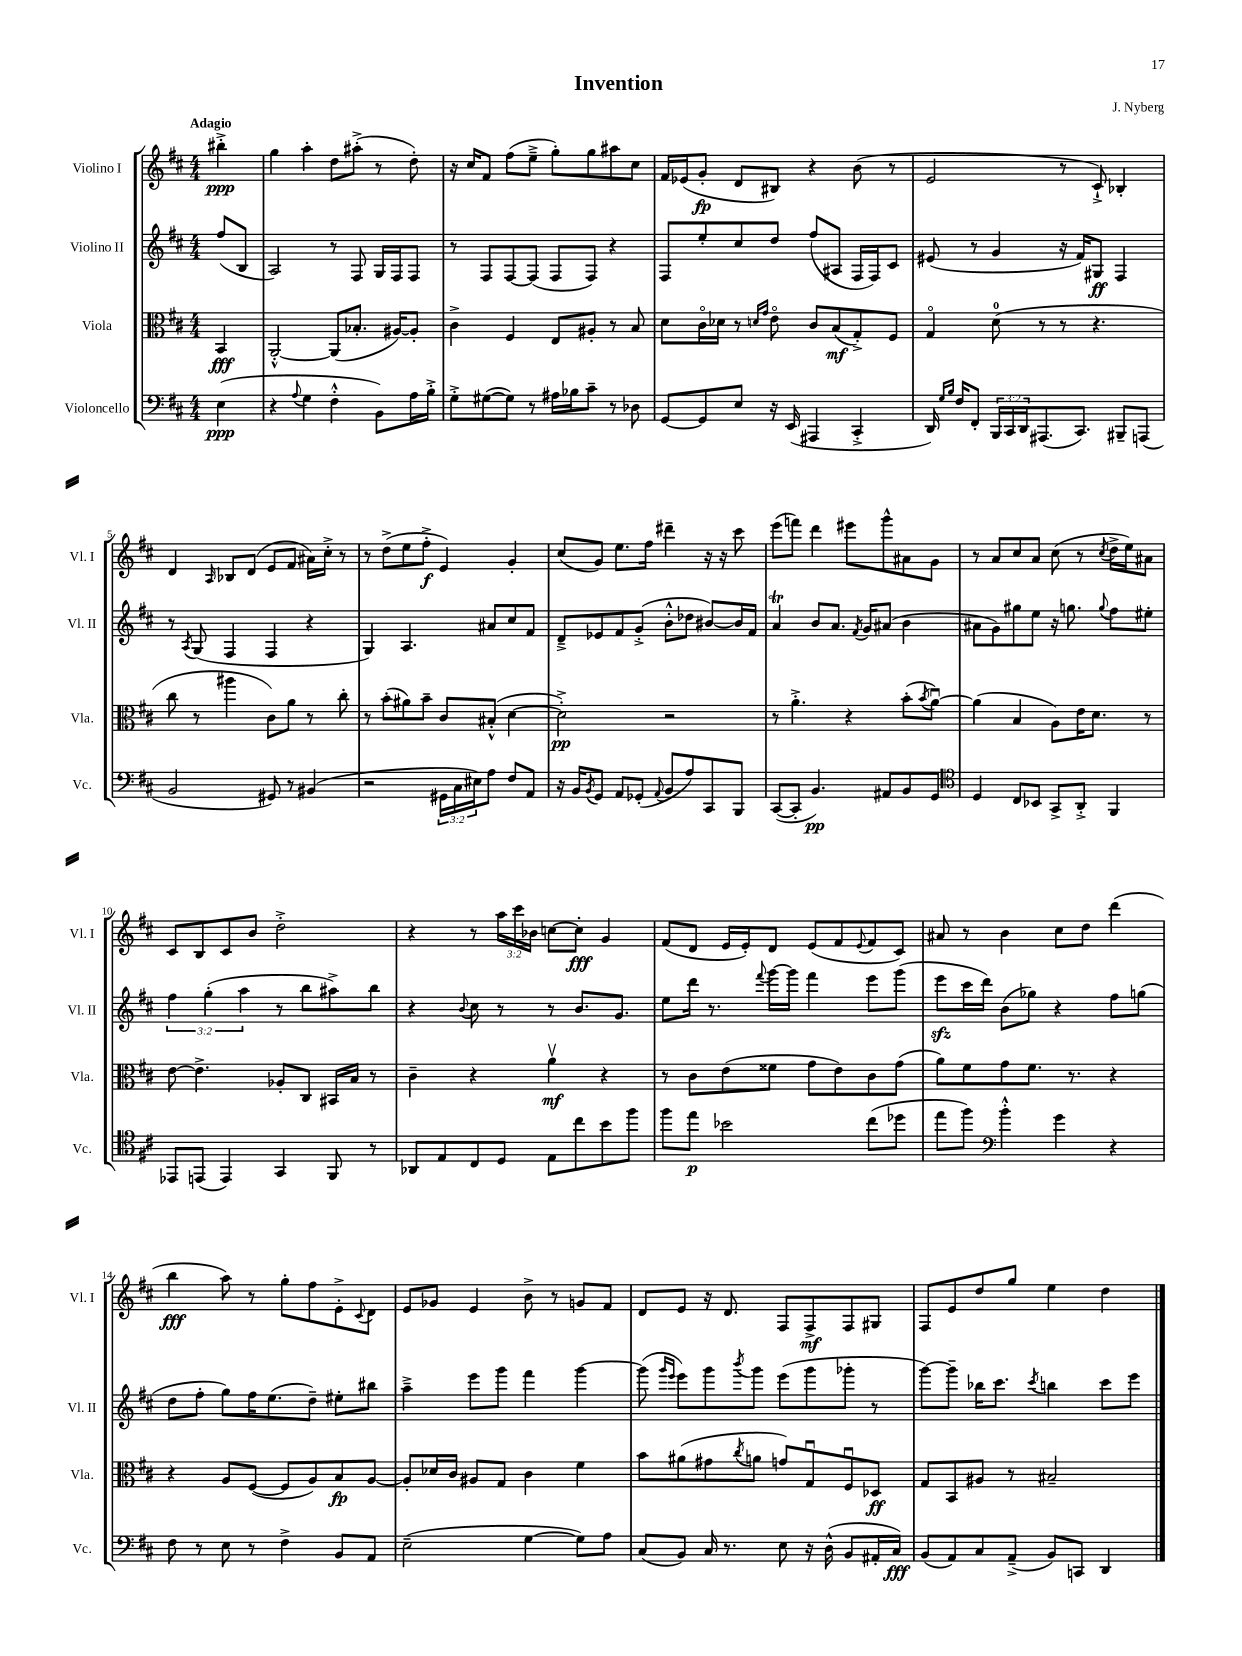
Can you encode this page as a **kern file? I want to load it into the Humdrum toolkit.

**kern	**dynam	**kern	**dynam	**kern	**dynam	**kern	**dynam
*part4	*part4	*part3	*part3	*part2	*part2	*part1	*part1
*staff4	*staff4	*staff3	*staff3	*staff2	*staff2	*staff1	*staff1
*I"Violoncello	*	*I"Viola	*	*I"Violino II	*	*I"Violino I	*
*I'Vc.	*	*I'Vla.	*	*I'Vl. II	*	*I'Vl. I	*
*clefF4	*	*clefC3	*	*clefG2	*	*clefG2	*
*k[f#c#]	*	*k[f#c#]	*	*k[f#c#]	*	*k[f#c#]	*
*M4/4	*	*M4/4	*	*M4/4	*	*M4/4	*
=	=	=	=	=	=	=	=
!	!	!	!	!	!	!LO:TX:a:B:t=Adagio	!
(4E\	ppp	4BB/	fff	(8ff#/L	.	4bb#X'^\	ppp
.	.	.	.	8B/J	.	.	.
=1	=1	=1	=1	=1	=1	=1	=1
4r	.	[2AA'^^/	.	2A/)	.	4gg\	.
8qqA/	.	.	.	.	.	.	.
4G\	.	.	.	.	.	4aa'\	.
4F#'^^\	.	(8AA/L]	.	8r	.	8dd\L	.
.	.	8.B-X'/J	.	8F#/	.	(8aa#X'^\J	.
8BB\L)	.	.	.	16G/LL	.	8r	.
.	.	[16A#X/KL)	.	16F#/J	.	.	.
16A\L	.	8A#'/J]	.	8F#/J	.	8dd'\)	.
16B'^\JJ	.	.	.	.	.	.	.
=2	=2	=2	=2	=2	=2	=2	=2
8G'^\L	.	4c#^\	.	8r	.	16r	.
.	.	.	.	.	.	16cc#/KL	.
([8G#X\	.	.	.	8F#/L	.	8f#/J	.
8G#\J])	.	4F#/	.	[8F#/	.	(8ff#\L	.
8r	.	.	.	(8F#/J]	.	8ee~^\J	.
16A#X\LL	.	8E/L	.	8F#/L	.	8gg'\L)	.
16B-X\J	.	.	.	.	.	.	.
8c#~\J	.	8A#X'/J	.	8F#/J)	.	8gg\	.
8r	.	8r	.	4r	.	8aa#X\	.
8D-X\	.	8B/	.	.	.	8cc#\J	.
=3	=3	=3	=3	=3	=3	=3	=3
[8GG/L	.	8d\L	.	8F#/L	.	16f#/LL	.
.	.	.	.	.	.	(16e-X/J	.
8GG/]	.	16c#\L	.	8ee'/	.	8g'/J	fp
.	.	16d-X\JJ	.	.	.	.	.
8E/J	.	8r	.	8cc#/	.	8d/L	.
.	.	16qqdn/LL	.	.	.	.	.
.	.	16qqg/JJ	.	.	.	.	.
16r	.	8e\	.	8dd/J	.	8B#X/J)	.
(16EE/	.	.	.	.	.	.	.
4AAA#X/	.	8c#/L	.	(8ff#/L	.	4r	.
.	.	(8B/	mf	8A#X/J	.	.	.
4CC#'^/	.	8G'^/)	.	16F#/LL	.	(8b\	.
.	.	.	.	16F#/J)	.	.	.
.	.	8F#/J	.	8c#/J	.	8r	.
=4	=4	=4	=4	=4	=4	=4	=4
16DD/)	.	4G/	.	(8e#X/	.	2e/	.
16qqG/LL	.	.	.	.	.	.	.
16qqB/JJ	.	.	.	.	.	.	.
16F#/KL	.	.	.	.	.	.	.
8FF#'/J	.	.	.	8r	.	.	.
24BBB/LL	.	(8d\	.	4g/	.	.	.
24CC#/	.	.	.	.	.	.	.
24DD/J	.	.	.	.	.	.	.
(8.AAA#X/	.	8r	.	.	.	.	.
.	.	8r	.	16r	.	8r	.
8.CC#/J)	.	.	.	16f#/KL)	.	.	.
.	.	4.r	.	8G#X/J	ff	8c#`^/)	.
8BBB#X~/L	.	.	.	4F#/	.	4B-X'/	.
(8AAAn/J	.	.	.	.	.	.	.
!!LO:LB:g=z
=5	=5	=5	=5	=5	=5	=5	=5
2BB/	.	8cc#\	.	8r	.	4d/	.
.	.	.	.	8qA/	.	.	.
.	.	8r	.	(8G/	.	.	.
.	.	.	.	.	.	16qqA/	.
.	.	4aa#X\	.	4F#/	.	8B-X/L	.
.	.	.	.	.	.	(8d/J	.
8GG#X/)	.	8c#\L)	.	4F#/	.	8e/L	.
8r	.	8a\J	.	.	.	8f#/J	.
(4BB#X/	.	8r	.	4r	.	16a#X\LL)	.
.	.	.	.	.	.	16cc#'^\JJ	.
.	.	8cc#'\	.	.	.	8r	.
=6	=6	=6	=6	=6	=6	=6	=6
2r	.	8r	.	4G/)	.	8r	.
.	.	(8b'\L	.	.	.	(8dd^\L	.
.	.	8a#X\)	.	4.A/	.	8ee\	.
.	.	8b~\J	.	.	.	8ff#'^\J	f
24GG#X\LL	.	8c#/L	.	.	.	4e/)	.
24C#\	.	.	.	.	.	.	.
24E#X\J)	.	.	.	.	.	.	.
8A\J	.	(8B#X'^^/J	.	8a#X/L	.	.	.
8F#/L	.	[4d\	.	8cc#/	.	4g'/	.
8AA/J	.	.	.	8f#/J	.	.	.
=7	=7	=7	=7	=7	=7	=7	=7
16r	.	2d'^\])	pp	8d~^/L	.	(8cc#/L	.
16BB/KL	.	.	.	.	.	.	.
8qBB/	.	.	.	.	.	.	.
8GG/J	.	.	.	8e-X/	.	8g/J)	.
8AA/L	.	.	.	8f#/	.	8.ee\L	.
(8GG-X'/J	.	.	.	(8g'^/J	.	.	.
.	.	.	.	.	.	16ff#\Jk	.
8qqAA/	.	.	.	.	.	.	.
8BB/L	.	2r	.	8b'^^\L	.	4ddd#X~\	.
8A/)	.	.	.	8dd-X\J	.	.	.
8CC#/	.	.	.	[8b#X/L)	.	16r	.
.	.	.	.	.	.	16r	.
8BBB/J	.	.	.	16b#/L]	.	8ccc#\	.
.	.	.	.	16f#/JJ	.	.	.
=8	=8	=8	=8	=8	=8	=8	=8
([8CC#/L	.	8r	.	4aT/	.	(8eee\L	.
8CC#'/J]	.	4.a'^\	.	.	.	8fffn\J)	.
4.BB/)	pp	.	.	8b/L	.	4ddd\	.
.	.	.	.	8.a/J	.	.	.
.	.	4r	.	.	.	8eee#X\L	.
.	.	.	.	8qf#/	.	.	.
.	.	.	.	16g/KL	.	.	.
8AA#X/L	.	.	.	(8a#X/J	.	8ggg^^\	.
8BB/	.	(8b'\L	.	4b\	.	8a#X\	.
.	.	8qb/	.	.	.	.	.
8GG/J	.	[8au\J)	.	.	.	8g\J	.
=9	=9	=9	=9	=9	=9	=9	=9
*clefC4	*	*	*	*	*	*	*
4D/	.	(4a\]	.	8a#X\L	.	8r	.
.	.	.	.	8g\)	.	8a/L	.
8C#/L	.	4B/	.	8gg#X\	.	8cc#/	.
8BB-X/J	.	.	.	8ee\J	.	8a/J	.
8GG^/L	.	8A\L)	.	16r	.	(8cc#\	.
.	.	.	.	8.ggn\	.	.	.
8AA'^/J	.	16e\K	.	.	.	8r	.
.	.	8.d\J	.	.	.	.	.
.	.	.	.	8qqgg/	.	8qcc#/	.
4FF#/	.	.	.	8ff#\L	.	16dd^\LL	.
.	.	.	.	.	.	16ee\J)	.
.	.	8r	.	8ee#X'\J	.	8a#X\J	.
!!LO:LB:g=z
=10	=10	=10	=10	=10	=10	=10	=10
8EE-X/L	.	[8e\	.	6ff#\	.	8c#/L	.
(8EEn/J	.	4.e^\]	.	.	.	8B/	.
.	.	.	.	(6gg'\	.	.	.
4EE/)	.	.	.	.	.	8c#/	.
.	.	.	.	6aa\	.	.	.
.	.	.	.	.	.	8b/J	.
4GG/	.	8A-X'/L	.	8r	.	2dd'^\	.
.	.	8C#/J	.	8bb\L	.	.	.
8FF#/	.	16BB#X/LL	.	8aa#X^\)	.	.	.
.	.	16B/JJ	.	.	.	.	.
8r	.	8r	.	8bb\J	.	.	.
=11	=11	=11	=11	=11	=11	=11	=11
8AA-X/L	.	4c#~\	.	4r	.	4r	.
8E/	.	.	.	.	.	.	.
.	.	.	.	8qqb/	.	.	.
8C#/	.	4r	.	8cc#\	.	8r	.
8D/J	.	.	.	8r	.	24aa\LL	.
.	.	.	.	.	.	24ccc#\	.
.	.	.	.	.	.	24b-X\JJ	.
8E\L	.	4av\	mf	8r	.	[8ccn\L	.
8cc#\	.	.	.	8.b/L	.	8cc'\J]	fff
8b\	.	4r	.	.	.	4g/	.
.	.	.	.	8.g/J	.	.	.
8ff#\J	.	.	.	.	.	.	.
=12	=12	=12	=12	=12	=12	=12	=12
8ff#\L	.	8r	.	8ee\L	.	(8f#/L	.
8ee\J	p	8c#\L	.	16ddd\Jk	.	8d/J	.
.	.	.	.	8.r	.	.	.
2b-X\	.	(8e\	.	.	.	16e/LL	.
.	.	.	.	.	.	16e'/J)	.
.	.	.	.	8qqfff#/	.	.	.
.	.	8f##X\J	.	[16ggg\LL	.	8d/J	.
.	.	.	.	16ggg\JJ]	.	.	.
.	.	8g\L	.	4fff#\	.	(8e/L	.
.	.	8e\)	.	.	.	8f#/	.
.	.	.	.	.	.	8qqe/	.
(8cc#\L	.	8c#\	.	8eee\L	.	8f#/	.
8dd-X\J	.	(8g\J	.	(8ggg\J	.	8c#/J)	.
=13	=13	=13	=13	=13	=13	=13	=13
8ee\L	.	8a\L)	.	8eeezz\L	.	8a#X/	.
8ff#\J)	.	8f#\	.	16ccc#\L	.	8r	.
.	.	.	.	16ddd\JJ)	.	.	.
*clefF4	*	*	*	*	*	*	*
4b'^^\	.	8g\	.	(8b\L	.	4b\	.
.	.	8.f#\J	.	8gg-X\J)	.	.	.
4g\	.	.	.	4r	.	8cc#\L	.
.	.	8.r	.	.	.	.	.
.	.	.	.	.	.	8dd\J	.
4r	.	4r	.	8ff#\L	.	(4ddd\	.
.	.	.	.	(8ggn\J	.	.	.
!!LO:LB:g=z
=14	=14	=14	=14	=14	=14	=14	=14
8F#\	.	4r	.	8dd\L	.	4bb\	fff
8r	.	.	.	8ff#'\J	.	.	.
8E\	.	8A/L	.	8gg\L)	.	8aa\)	.
8r	.	([8F#/J	.	16ff#\K	.	8r	.
.	.	.	.	(8.ee\	.	.	.
4F#^\	.	8F#/L]	.	.	.	8gg'\L	.
.	.	8A/)	.	8dd~\J)	.	8ff#\	.
8BB/L	.	8B/	fp	8ee#X'\L	.	8e'^\	.
.	.	.	.	.	.	8qqc#/	.
8AA/J	.	[8A/J	.	8bb#X\J	.	8d\J	.
=15	=15	=15	=15	=15	=15	=15	=15
(2E~\	.	8A'/L]	.	4aa~^\	.	8e/L	.
.	.	16d-X/L	.	.	.	8g-X/J	.
.	.	16c#/JJ	.	.	.	.	.
.	.	8A#X/L	.	8eee\L	.	4e/	.
.	.	8G/J	.	8ggg\J	.	.	.
[4G\	.	4c#\	.	4fff#\	.	8b^\	.
.	.	.	.	.	.	8r	.
8G\L])	.	4f#\	.	[4ggg\	.	8gn/L	.
8A\J	.	.	.	.	.	8f#/J	.
=16	=16	=16	=16	=16	=16	=16	=16
(8C#/L	.	8b\L	.	(8ggg\]	.	8d/L	.
.	.	.	.	16qqggg/LL	.	.	.
.	.	.	.	16qqeee/JJ	.	.	.
8BB/J)	.	(8a#X\	.	8eee\L)	.	8e/J	.
16C#/	.	8g#X\	.	8ggg\	.	16r	.
8.r	.	.	.	.	.	8.d/	.
.	.	8qcc#/	.	8qbbb/	.	.	.
.	.	8an\J	.	8ggg\J	.	.	.
8E\	.	8gn/L)	.	(8eee\L	.	8F#/L	.
16r	.	8Gu/	.	8ggg\	.	8F#^/	mf
(16D^^\	.	.	.	.	.	.	.
8BB/L	.	8F#u/	.	8ggg-X'\J	.	8F#/	.
16AA#X'/L	.	8D-X/J	ff	8r	.	8G#X/J	.
16C#/JJ)	fff	.	.	.	.	.	.
=17	=17	=17	=17	=17	=17	=17	=17
(8BB/L	.	8G/L	.	[8ggg\L)	.	8F#/L	.
8AA/)	.	8BB/	.	8ggg~\J]	.	8e/	.
8C#/	.	8A#X/J	.	16bb-X\KL	.	8dd/	.
.	.	.	.	8.ccc#\J	.	.	.
(8AA~^/J	.	8r	.	.	.	8gg/J	.
.	.	.	.	8qccc#/	.	.	.
8BB/L)	.	2B#X~/	.	4bbn\	.	4ee\	.
8CCn/J	.	.	.	.	.	.	.
4DD/	.	.	.	8ccc#\L	.	4dd\	.
.	.	.	.	8eee\J	.	.	.
==	==	==	==	==	==	==	==
*-	*-	*-	*-	*-	*-	*-	*-
